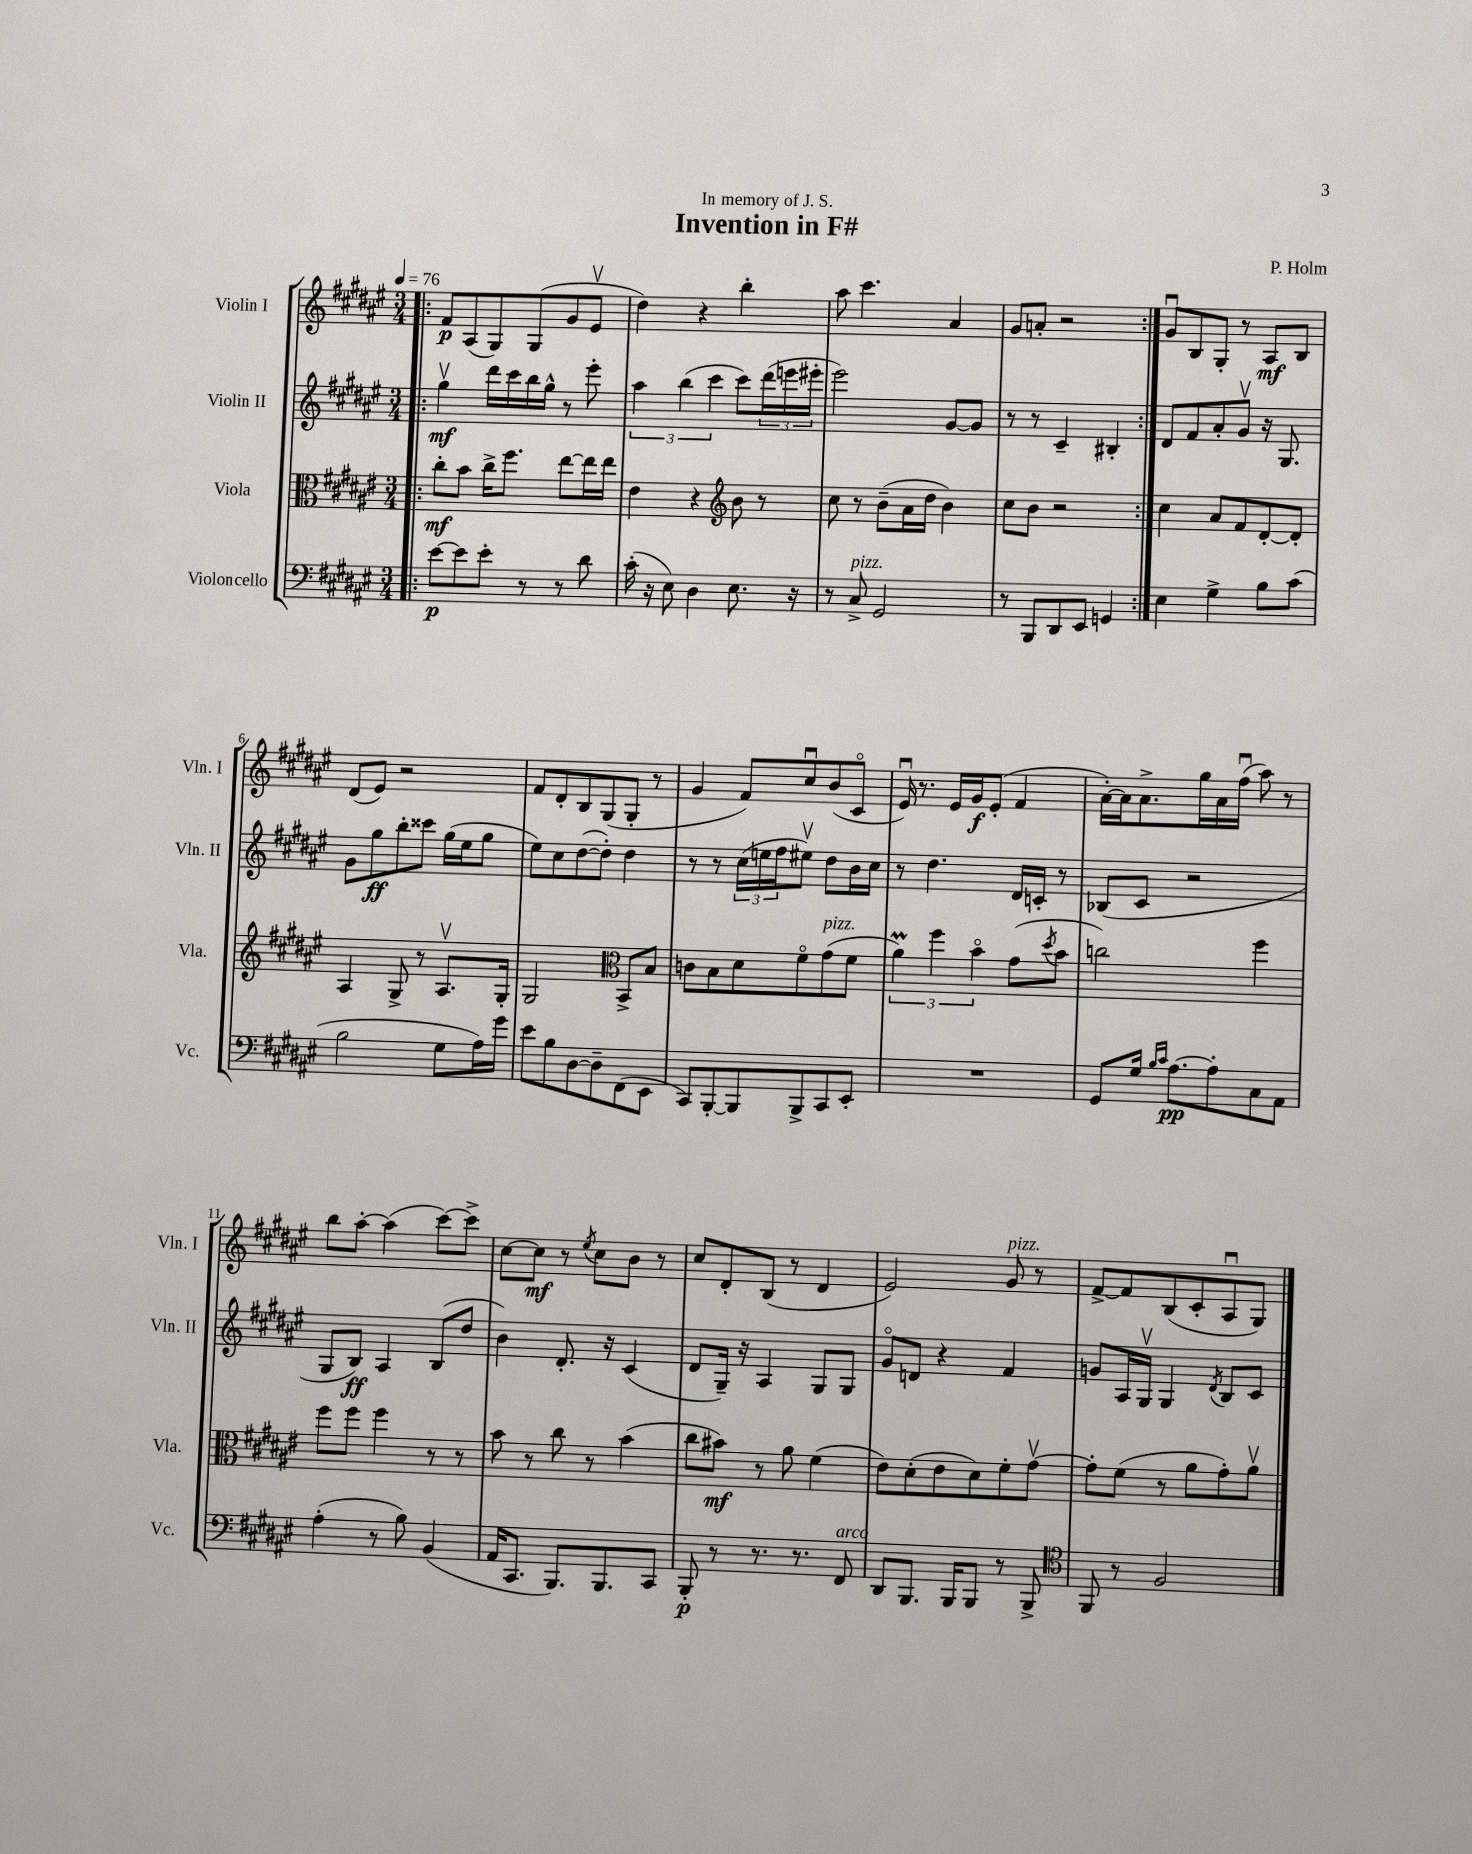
\header { title = "Invention in F#" composer = "P. Holm" dedication = "In memory of J. S." }
<<
\new StaffGroup <<
\new Staff = "s0" \with { instrumentName = "Violin I" shortInstrumentName = "Vln. I" } {
    \clef treble \key fis \major \numericTimeSignature \time 3/4 \tempo 4 = 76
    \repeat volta 2 { \bar ".|:" fis'8\p ais8( gis8) gis8( gis'8 eis'8\upbow |
    dis''4) r4 b''4-. |
    ais''8 cis'''4. ais'4 |
    gis'8 a'8-. r2 | }
    gis'8\downbow b8 gis8-. r8 ais8\mf b8 |
    dis'8( eis'8) r2 |
    fis'8 dis'8-. b8 gis8( gis8-. r8 |
    gis'4 fis'8) cis''8\downbow b'8( cis'8\flageolet |
    eis'16\downbow) r8. eis'16 gis'16\f eis'8-.( fis'4 |
    ais'16~-.) ais'16 ais'8.-> gis''16 ais'16 fis''16\downbow( ais''8) r8 |
    b''8 ais''8~-. ais''4( cis'''8~) cis'''8-> |
    cis''8~ cis''8\mf r8 \acciaccatura { eis''8 } cis''8 b'8 r8 |
    cis''8 dis'8-. b8( r8 dis'4 |
    eis'2) gis'8^\markup { \italic "pizz." } r8 |
    fis'8~-> fis'8 b8( cis'8-. ais8\downbow gis8) \bar "|." |
}
\new Staff = "s1" \with { instrumentName = "Violin II" shortInstrumentName = "Vln. II" } {
    \clef treble \key fis \major \numericTimeSignature \time 3/4
    \repeat volta 2 { \bar ".|:" gis''4\upbow\mf dis'''16 cis'''16 b''16 gis''16-^ r8 eis'''8-. |
    \tuplet 3/2 { ais''4 b''4( cis'''4 } cis'''8) \tuplet 3/2 { dis'''16( e'''16 eis'''16-. } |
    eis'''2) gis'8~ gis'8 |
    r8 r8 cis'4-- bis4-. | }
    dis'8 fis'8 ais'8-. gis'8\upbow r16 gis8. |
    gis'8 gis''8\ff b''8-. cisis'''8 gis''16( eis''16 gis''8 |
    eis''8) cis''8 dis''8~( dis''8-.) dis''4 |
    r8 r8 \tuplet 3/2 { cis''16( e''16 fis''16 } eis''8\upbow) dis''8 b'16 cis''16 |
    r8 dis''4. dis'16 c'16-. r8 |
    bes8( cis'8 r2 |
    gis8 b8\ff) ais4 b8( dis''8 |
    b'4) dis'8.-. r16 cis'4( |
    dis'8 gis16--) r16 ais4 gis8 gis8 |
    gis'8\flageolet d'8 r4 fis'4 |
    g'8 ais16 gis16\upbow gis4 \acciaccatura { dis'8 } b8 cis'8 \bar "|." |
}
\new Staff = "s2" \with { instrumentName = "Viola" shortInstrumentName = "Vla." } {
    \clef alto \key fis \major \numericTimeSignature \time 3/4
    \repeat volta 2 { \bar ".|:" cis''8-.\mf b'8 cis''16-> fis''8. eis''8~ eis''16 eis''16 |
    eis'4 r4 \clef treble b'8 r8 |
    cis''8 r8 b'8--( ais'16 dis''16 b'4) |
    cis''8 b'8 r2 | }
    cis''4 ais'8 fis'8 dis'8~-. dis'8-. |
    ais4 gis8-> r8 ais8.\upbow gis16-. |
    gis2 \clef alto b,8-> b8 |
    c'8 b8 dis'8 fis'8\flageolet gis'8^\markup { \italic "pizz." }( fis'8 |
    \tuplet 3/2 { ais'4\prall) fis''4 b'4\flageolet } gis'8( \acciaccatura { dis''8 } b'8 |
    c''2) fis''4 |
    fis''8 fis''8 fis''4 r8 r8 |
    b'8 r8 cis''8 r8 b'4( |
    cis''8 bis'8\mf) r8 ais'8 fis'4( |
    eis'8) dis'8-.( eis'8 dis'8) fis'8-. gis'8~\upbow |
    gis'8-. fis'8( r8 ais'8 gis'8-.) ais'8\upbow \bar "|." |
}
\new Staff = "s3" \with { instrumentName = "Violoncello" shortInstrumentName = "Vc." } {
    \clef bass \key fis \major \numericTimeSignature \time 3/4
    \repeat volta 2 { \bar ".|:" eis'8~\p eis'8 eis'8-. r8 r8 dis'8 |
    cis'16-.( r16 eis8) dis4 eis8. r16 |
    r8 cis8->^\markup { \italic "pizz." } gis,2 |
    r8 b,,8 dis,8 eis,8 g,4 | }
    eis4 gis4-> b8 cis'8( |
    b2 gis8 ais16) gis'16 |
    eis'8 b8 dis8~ dis8-- fis,8( eis,8 |
    cis,8) b,,8~-. b,,8 b,,8-> cis,8 eis,8-. |
    R2. |
    gis,8 gis16 \grace { b16 cis'16 } ais8.~\pp ais8-. cis8 ais,8 |
    ais4-.( r8 b8) b,4( |
    ais,16 cis,8. b,,8.) b,,8. cis,8 |
    b,,8-.\p r8 r8. r8. fis,8^\markup { \italic "arco" } |
    dis,8 b,,8. b,,16 b,,8 r8 b,,8-> |
    \clef tenor fis,8 r8 fis2 \bar "|." |
}
>>
>>
